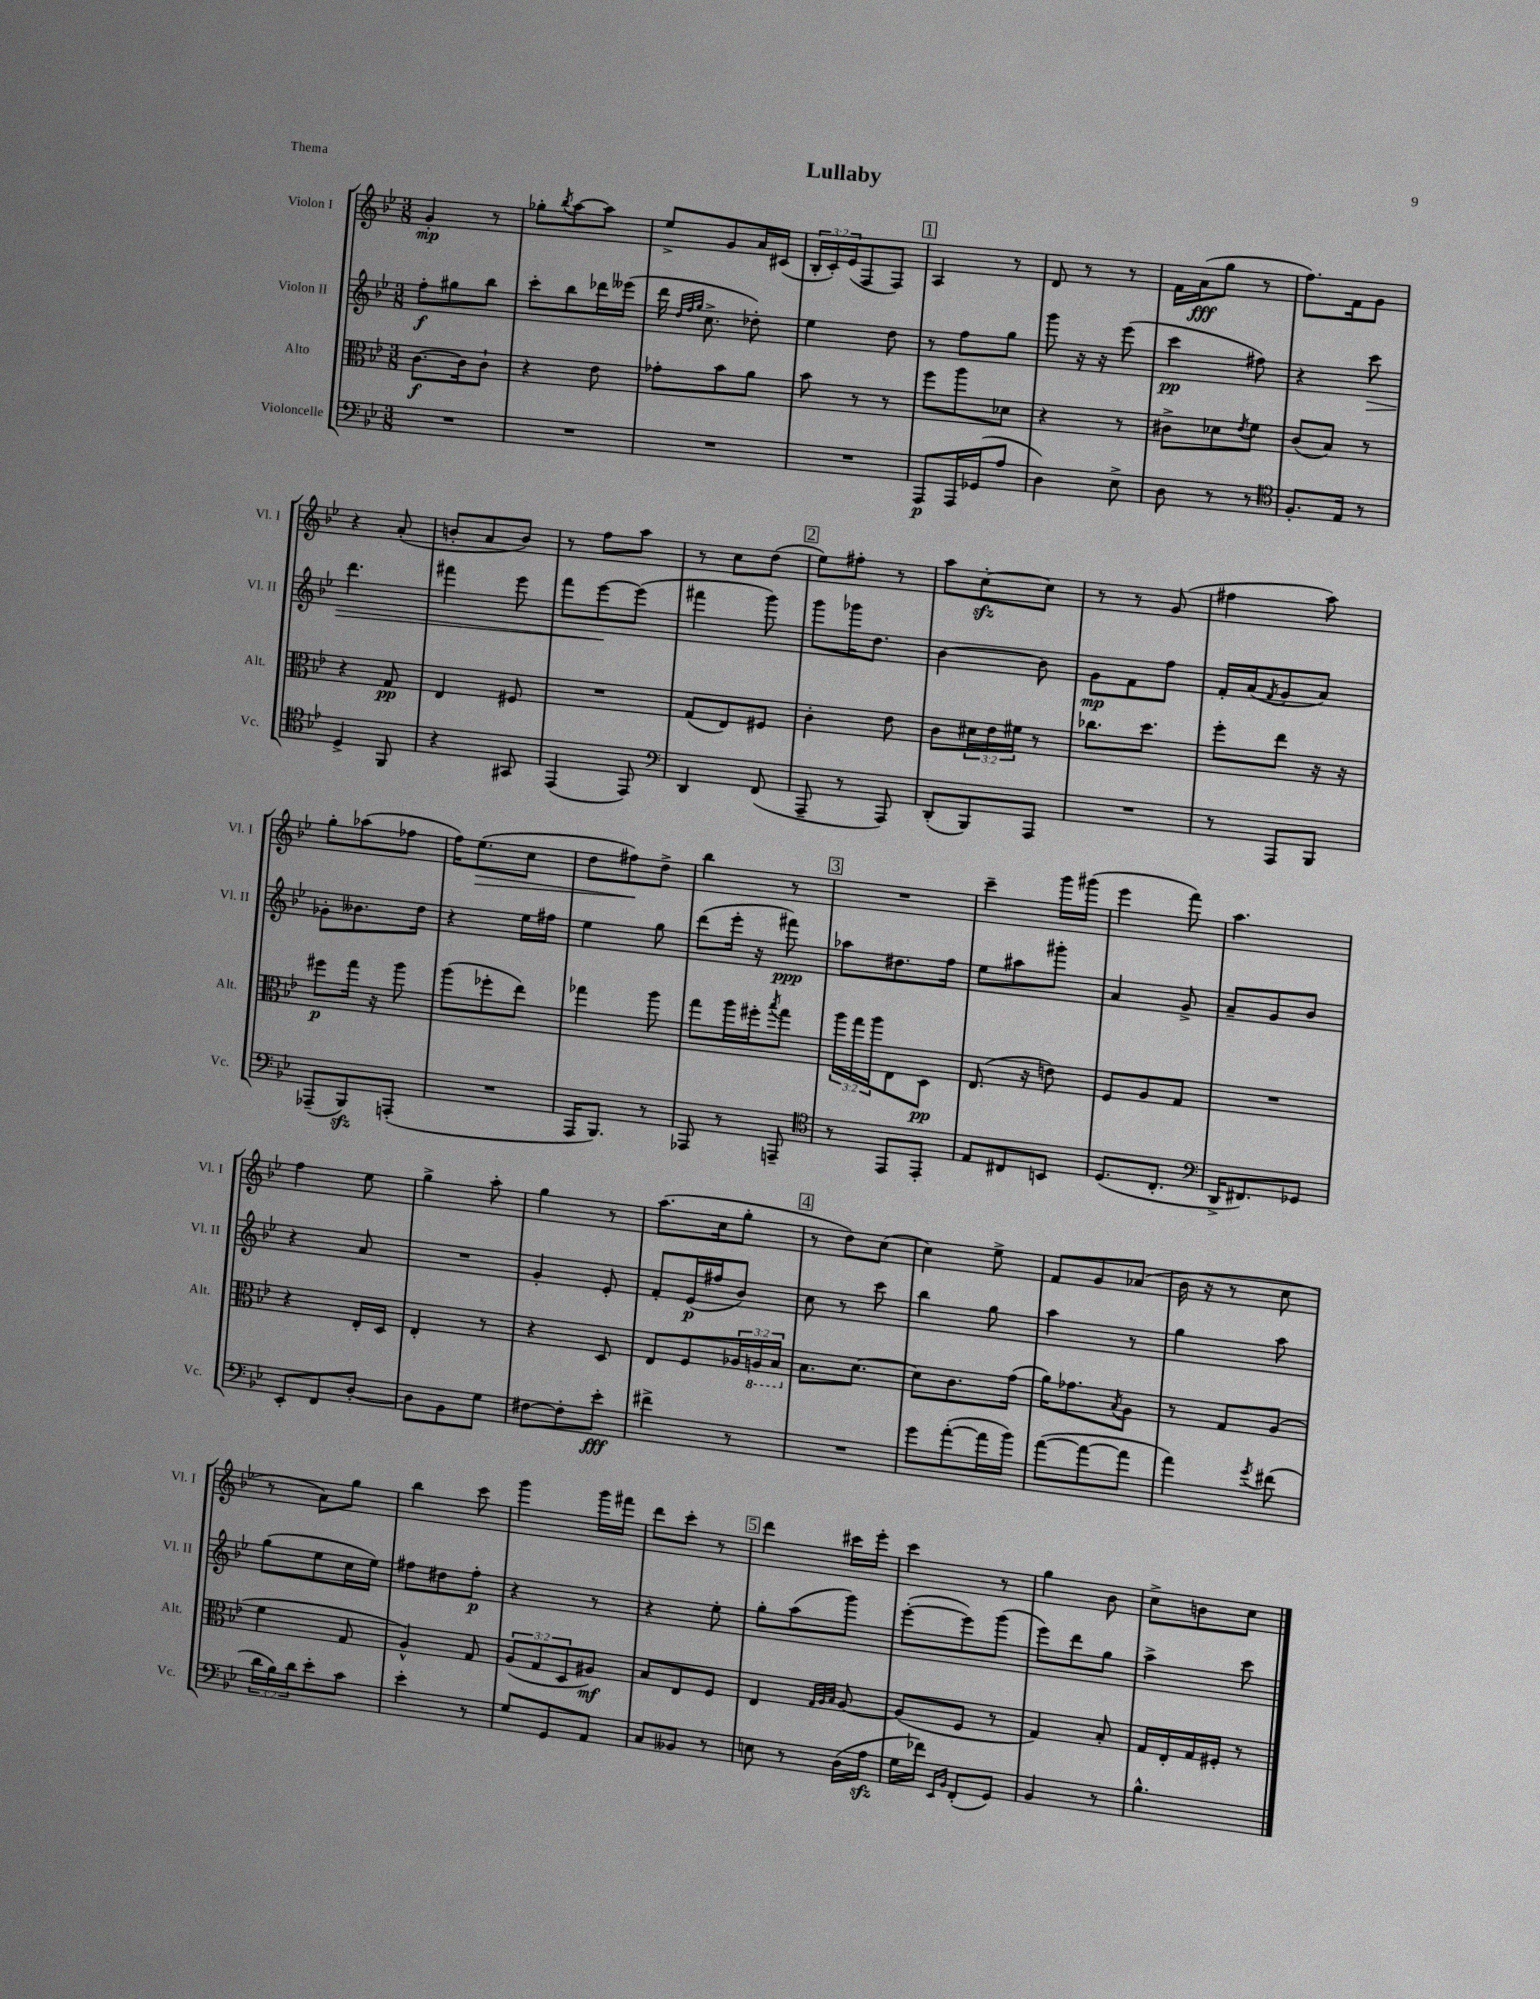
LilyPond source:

\header { title = "Lullaby" piece = "Thema" }
<<
\new StaffGroup <<
\new Staff = "s0" \with { instrumentName = "Violon I" shortInstrumentName = "Vl. I" } {
    \clef treble \key bes \major \numericTimeSignature \time 3/8 \override Staff.TupletNumber.text = #tuplet-number::calc-fraction-text
    g'4-.\mp r8 |
    ges''8-. \acciaccatura { bes''8 } a''8~ a''8 |
    ees''8-> g'8 a'16 cis'16( |
    \tuplet 3/2 { bes16-. c'16-.) ees'16( } f8 f8) |
    \mark \markup { \box "1" } a4 r8 |
    d'8 r8 r8 |
    f'16 a'16\fff( g''8 r8 |
    f''8.) f'16 g'8 |
    r4 a'8-.( |
    b'8-. a'8 b'8) |
    r8 f''8 a''8 |
    r8 c''8 d''8( |
    \mark \markup { \box "2" } ees''8) fis''8-. r8 |
    a''8 c''8~-.\sfz c''8 |
    r8 r8 g'8( |
    fis''4 a''8) |
    g''8-. aes''8( fes''8 |
    f''16) ees''8.\>( c''8 |
    d''8 fis''8\!) d''8-> |
    bes''4 r8 |
    \mark \markup { \box "3" } R4. |
    c'''4-- g'''16 gis'''16( |
    ees'''4 f'''8) |
    a''4. |
    f''4 ees''8 |
    g''4-> a''8-. |
    g''4 r8 |
    a''8.( c''16 g''8-. |
    \mark \markup { \box "4" } r8 d''8) c''8( |
    c''4) ees''8-> |
    f'8 g'8 aes'8( |
    bes'16 r16 r8 c''8 |
    r8 a'8) g''8 |
    bes''4 c'''8 |
    g'''4 g'''16 fis'''16 |
    d'''8 c'''8-. r8 |
    \mark \markup { \box "5" } d'''4 cis'''16 ees'''16-. |
    c'''4 r8 |
    g''4 bes'8 |
    c''8-> b'8 c''8 \bar "|." |
}
\new Staff = "s1" \with { instrumentName = "Violon II" shortInstrumentName = "Vl. II" } {
    \clef treble \key bes \major \numericTimeSignature \time 3/8
    f''8-.\f gis''8 bes''8 |
    c'''8-. bes''8 des'''16 eeses'''16( |
    d'''16 \grace { d''32 f''32 g''32 } c''8.-> des''8-.) |
    ees''4 d''8 |
    \mark \markup { \box "1" } r8 f''8 g''8 |
    g'''8 r16 r16 ees'''8( |
    c'''4\pp fis''8) |
    r4 c'''8\> |
    d'''4. |
    fis'''4 ees'''8 |
    f'''8 ees'''8~\! ees'''8( |
    fis'''4 g'''8) |
    \mark \markup { \box "2" } g'''8 ges'''16 d''8. |
    bes'4~ bes'8 |
    g'8\mp f'8 f''8 |
    f'16-. a'16( \acciaccatura { f'8 } g'8 a'8) |
    ges'8-. beses'8. d''16 |
    r4 ees''16 fis''16 |
    ees''4 g''8 |
    d'''8( ees'''16-. r16 fis'''8\ppp) |
    \mark \markup { \box "3" } aes''8 dis''8. f''16 |
    ees''8 ais''8 gis'''8-. |
    a'4 g'8-> |
    a'8-- g'8 bes'8 |
    r4 a'8 |
    R4. |
    g'4-. ees'8-. |
    f'8-. ees'16\p( fis''16 bes'8) |
    \mark \markup { \box "4" } c''8 r8 c'''8 |
    bes''4 g''8 |
    a''4 r8 |
    g''4 a''8 |
    g''8( ees''8 c''16 ees''16) |
    fis''8 dis''8 fis''8-.\p |
    r4 r8 |
    r4 ees''8-. |
    \mark \markup { \box "5" } g''8-. a''8( g'''8) |
    ees'''8~-.( ees'''8) g'''8( |
    ees'''8) d'''8 g''8 |
    a''4-> c'''8 \bar "|." |
}
\new Staff = "s2" \with { instrumentName = "Alto" shortInstrumentName = "Alt." } {
    \clef alto \key bes \major \numericTimeSignature \time 3/8 \override Staff.TupletNumber.text = #tuplet-number::calc-fraction-text
    c'8.~\f c'16 c'8-! |
    r4 ees'8 |
    ges'8-. bes'8 a'8 |
    bes'8 r8 r8 |
    \mark \markup { \box "1" } f''8 a''8 des'8 |
    r4 r8 |
    cis'8-> des'8 \acciaccatura { ees'8 } f'8 |
    c'8( bes8) r8 |
    r4 g8\pp |
    ees4 fis8 |
    R4. |
    g8( ees8) fis8 |
    \mark \markup { \box "2" } c'4-. ees'8 |
    c'8 \tuplet 3/2 { dis'16 ees'16 fis'16 } r8 |
    ces''8. d''8. |
    f''8-. ees''8 r16 r16 |
    fis''8\p g''16 r16 a''8 |
    a''8( fes''8-. ees''8) |
    ges''4 a''8 |
    g''8 a''16 fis''16-. \acciaccatura { bes''8 } g''8 |
    \mark \markup { \box "3" } \tuplet 3/2 { a''16 g''16 a''16 } ees8 d8\pp |
    ees8.( r16 e'8) |
    f8 a8 g8 |
    R4. |
    r4 ees16-. d16 |
    ees4-. r8 |
    r4 d8 |
    ees8 f8 \tuplet 3/2 { aes16 \ottava #-1 a,!16 bes,16 \ottava #0 } |
    \mark \markup { \box "4" } bes8. d'8.~ |
    d'8 c'8. g'16( |
    a'16) ges'8. \acciaccatura { bes8 } a8 |
    r8 g8 a8( |
    f'4 g8 |
    a4-^) g8 |
    \tuplet 3/2 { a8( g8 d8 } ais8\mf) |
    bes8 ees8 f8 |
    \mark \markup { \box "5" } ees4 \grace { g32 a32 bes32 } a8~ |
    a8( f8 r8 |
    g4) bes8-. |
    g16 ees16-. g16 fis16-. r8 \bar "|." |
}
\new Staff = "s3" \with { instrumentName = "Violoncelle" shortInstrumentName = "Vc." } {
    \clef bass \key bes \major \numericTimeSignature \time 3/8 \override Staff.TupletNumber.text = #tuplet-number::calc-fraction-text
    R4. |
    R4. |
    R4. |
    R4. |
    \mark \markup { \box "1" } a,,8\p a,,16 ges,16( a8 |
    d4) ees8-> |
    d8 r8 r8 |
    \clef tenor f8.-. ees16 r8 |
    d4-> f,8 |
    r4 gis,8 |
    ees,4( ees,8) |
    \clef bass d,4 f,8( |
    \mark \markup { \box "2" } a,,8-- r8 a,,8) |
    d,8-.( bes,,8) a,,8 |
    R4. |
    r8 a,,8 bes,,8 |
    aes,,8--( bes,,8\sfz) a,,8-.( |
    R4. |
    a,,16 bes,,8.) r8 |
    aes,,8 r8 a,,8-- |
    \mark \markup { \box "3" } \clef tenor r8 ees,8 ees,8-. |
    ees8 cis8 b,8 |
    d8.( c8.-. |
    \clef bass d,16-> fis,8.) ges,8 |
    ees,8-. f,8 d8~-. |
    d8 bes,8 g8 |
    fis8~ fis8-. ees'8-.\fff |
    fis'4-> r8 |
    \mark \markup { \box "4" } R4. |
    g'8 a'8~-.( a'16 bes'16) |
    a'8~( a'8~ a'8 |
    a'4) \acciaccatura { g'8 } fis'8( |
    \tuplet 3/2 { d'16 bes16) d'16 } ees'8-. c'8 |
    ees'4-. r8 |
    g8 g,8 a,8 |
    c8 beses,8 r8 |
    \mark \markup { \box "5" } e8 r8 d16( a16\sfz |
    g16 fes'16) \grace { ees,16 bes,16 } f,8-.( g,8) |
    bes,4 r8 |
    bes4.-^ \bar "|." |
}
>>
>>
\layout { \context { \Score \remove "Bar_number_engraver" } }
